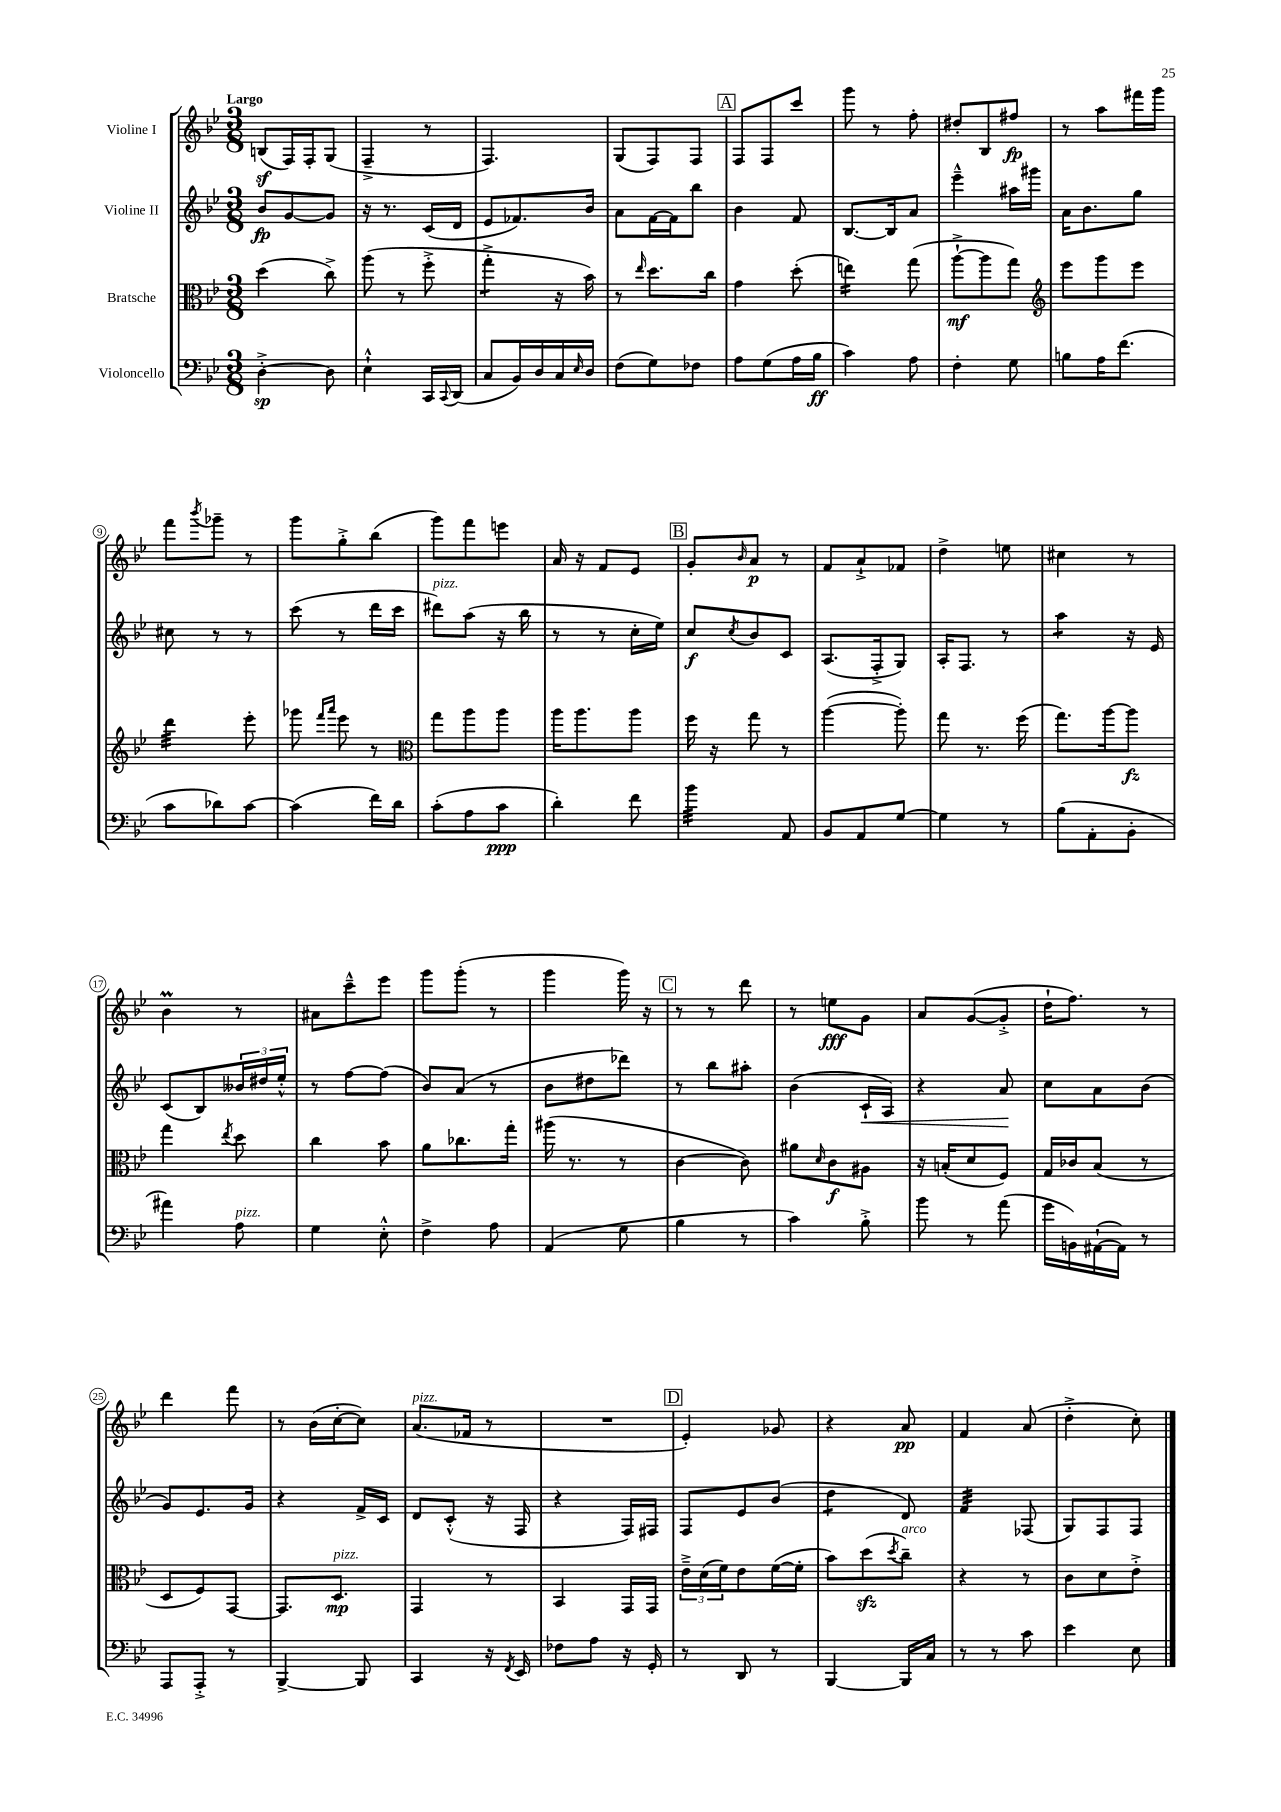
<<
\new StaffGroup <<
\new Staff = "s0" \with { instrumentName = "Violine I" } {
    \clef treble \key bes \major \numericTimeSignature \time 3/8 \tempo "Largo"
    b8\sf( f16) f16-. g8( |
    f4---> r8 |
    f4.) |
    g8( f8) f8 |
    \mark \markup { \box "A" } f8 f8 c'''8 |
    g'''8 r8 f''8-. |
    dis''8-. bes8 fis''8\fp |
    r8 a''8 fis'''16 g'''16 |
    f'''8 \acciaccatura { bes'''8 } ges'''8-- r8 |
    g'''8 g''8-.-> bes''8( |
    g'''8) f'''8 e'''8 |
    a'16 r16 f'8 ees'8 |
    \mark \markup { \box "B" } g'8-. \grace { bes'16 } a'8\p r8 |
    f'8 a'8-!-> fes'8 |
    d''4-> e''8 |
    cis''4 r8 |
    bes'4\prall r8 |
    ais'8 c'''8---^ ees'''8 |
    g'''8 g'''8-.( r8 |
    g'''4 g'''16) r16 |
    \mark \markup { \box "C" } r8 r8 d'''8 |
    r8 e''8\fff g'8 |
    a'8 g'8~( g'8-.-> |
    d''16-! f''8.) r8 |
    d'''4 f'''8 |
    r8 bes'16( c''16~-. c''8) |
    a'8.^\markup { \italic "pizz." }( fes'16 r8 |
    R4. |
    \mark \markup { \box "D" } ees'4-.) ges'8 |
    r4 a'8\pp |
    f'4 a'8( |
    d''4-.-> c''8-.) \bar "|." |
}
\new Staff = "s1" \with { instrumentName = "Violine II" } {
    \clef treble \key bes \major \numericTimeSignature \time 3/8
    bes'8\fp g'8~ g'8 |
    r16 r8. c'16( d'16 |
    ees'8 fes'8.) bes'16 |
    a'8 f'16~ f'16 bes''8 |
    \mark \markup { \box "A" } bes'4 f'8 |
    bes8.~ bes16 a'8 |
    ees'''4---^ ais''16 gis'''16 |
    a'16 bes'8. g''8 |
    cis''8 r8 r8 |
    c'''8( r8 d'''16 c'''16 |
    dis'''8^\markup { \italic "pizz." }) a''8( r16 bes''16 |
    r8 r8 c''16-. ees''16) |
    \mark \markup { \box "B" } c''8\f \acciaccatura { c''8 } bes'8 c'8 |
    a8.( f16-.-> g8) |
    a16-. f8. r8 |
    a''4:8 r16 ees'16 |
    c'8( bes8) \tuplet 3/2 { beses'16 dis''16 ees''16-.-^ } |
    r8 f''8~ f''8( |
    bes'8) a'8( r8 |
    bes'8 dis''8 des'''8) |
    \mark \markup { \box "C" } r8 bes''8 ais''8-. |
    bes'4( c'16-!\< a16) |
    r4 a'8\! |
    c''8 a'8 bes'8( |
    g'8) ees'8. g'16 |
    r4 f'16-> c'16 |
    d'8 c'8-.-^( r16 f16 |
    r4 f16) fis16 |
    \mark \markup { \box "D" } f8 ees'8 bes'8( |
    d''4:8 d'8) |
    f'4:32 fes8( |
    g8) f8 f8 \bar "|." |
}
\new Staff = "s2" \with { instrumentName = "Bratsche" } {
    \clef alto \key bes \major \numericTimeSignature \time 3/8
    d''4( c''8->) |
    a''8( r8 f''8-.-> |
    g''4:8-.-> r16 bes'16) |
    r8 \grace { ees''16 } d''8. c''16 |
    \mark \markup { \box "A" } g'4 d''8-.( |
    e''4:16) g''8( |
    a''8~-!->\mf a''8 g''8) |
    \clef treble ees'''8 g'''8 ees'''8 |
    d'''4:32 ees'''8-. |
    ges'''8 \grace { f'''16 a'''16 } ees'''8 r8 |
    \clef alto g''8 a''8 a''8 |
    a''16 a''8. a''8 |
    \mark \markup { \box "B" } f''16 r16 g''8 r8 |
    a''4~( a''8-.) |
    g''8 r8. f''16( |
    g''8.) a''16~ a''8\fz |
    g''4 \acciaccatura { ees''8 } d''8 |
    c''4 bes'8 |
    a'8 ces''8. g''16-. |
    ais''16( r8. r8 |
    \mark \markup { \box "C" } c'4~ c'8) |
    ais'8 \grace { d'16 } c'8\f ais8 |
    r16 b16-.( d'8 f8) |
    g16 ces'16 bes8( r8 |
    d8 f8) g,8~ |
    g,8. d8.\mp^\markup { \italic "pizz." } |
    g,4 r8 |
    bes,4 g,16 g,16 |
    \mark \markup { \box "D" } \tuplet 3/2 { ees'16---> d'16( f'16) } ees'8 f'16~( f'16-. |
    bes'8) d''8\sfz( \acciaccatura { d''8 } c''8--^\markup { \italic "arco" }) |
    r4 r8 |
    c'8 d'8 ees'8-.-> \bar "|." |
}
\new Staff = "s3" \with { instrumentName = "Violoncello" } {
    \clef bass \key bes \major \numericTimeSignature \time 3/8
    d4~-.->\sp d8 |
    ees4-!-^ c,16 \appoggiatura { c,8 } d,16( |
    c8 bes,16) d16 c16 \grace { ees16 } d16 |
    f8( g8) fes8 |
    \mark \markup { \box "A" } a8 g8( a16 bes16\ff |
    c'4) a8 |
    f4-. g8 |
    b8 a16 f'8.( |
    c'8 des'8) c'8~ |
    c'4( f'16) d'16 |
    c'8-.( a8 c'8\ppp |
    d'4-.) f'8 |
    \mark \markup { \box "B" } bes'4:32 a,8 |
    bes,8 a,8 g8~ |
    g4 r8 |
    bes8( a,8-. bes,8-. |
    ais'4) a8^\markup { \italic "pizz." } |
    g4 ees8-.-^ |
    f4-> a8 |
    a,4( g8 |
    \mark \markup { \box "C" } bes4 r8 |
    c'4) bes8-.-> |
    bes'8 r8 a'8( |
    g'16 b,16) ais,16~-!( ais,16) r8 |
    a,,8 a,,8-.-> r8 |
    bes,,4~-> bes,,8 |
    c,4 r16 \acciaccatura { f,8 } ees,16 |
    fes8 a8 r16 g,16-. |
    \mark \markup { \box "D" } r8 d,8 r8 |
    bes,,4~ bes,,16 c16 |
    r8 r8 c'8 |
    ees'4 ees8 \bar "|." |
}
>>
>>
\layout { \context { \Score \override BarNumber.stencil = #(make-stencil-circler 0.1 0.3 ly:text-interface::print) } }
